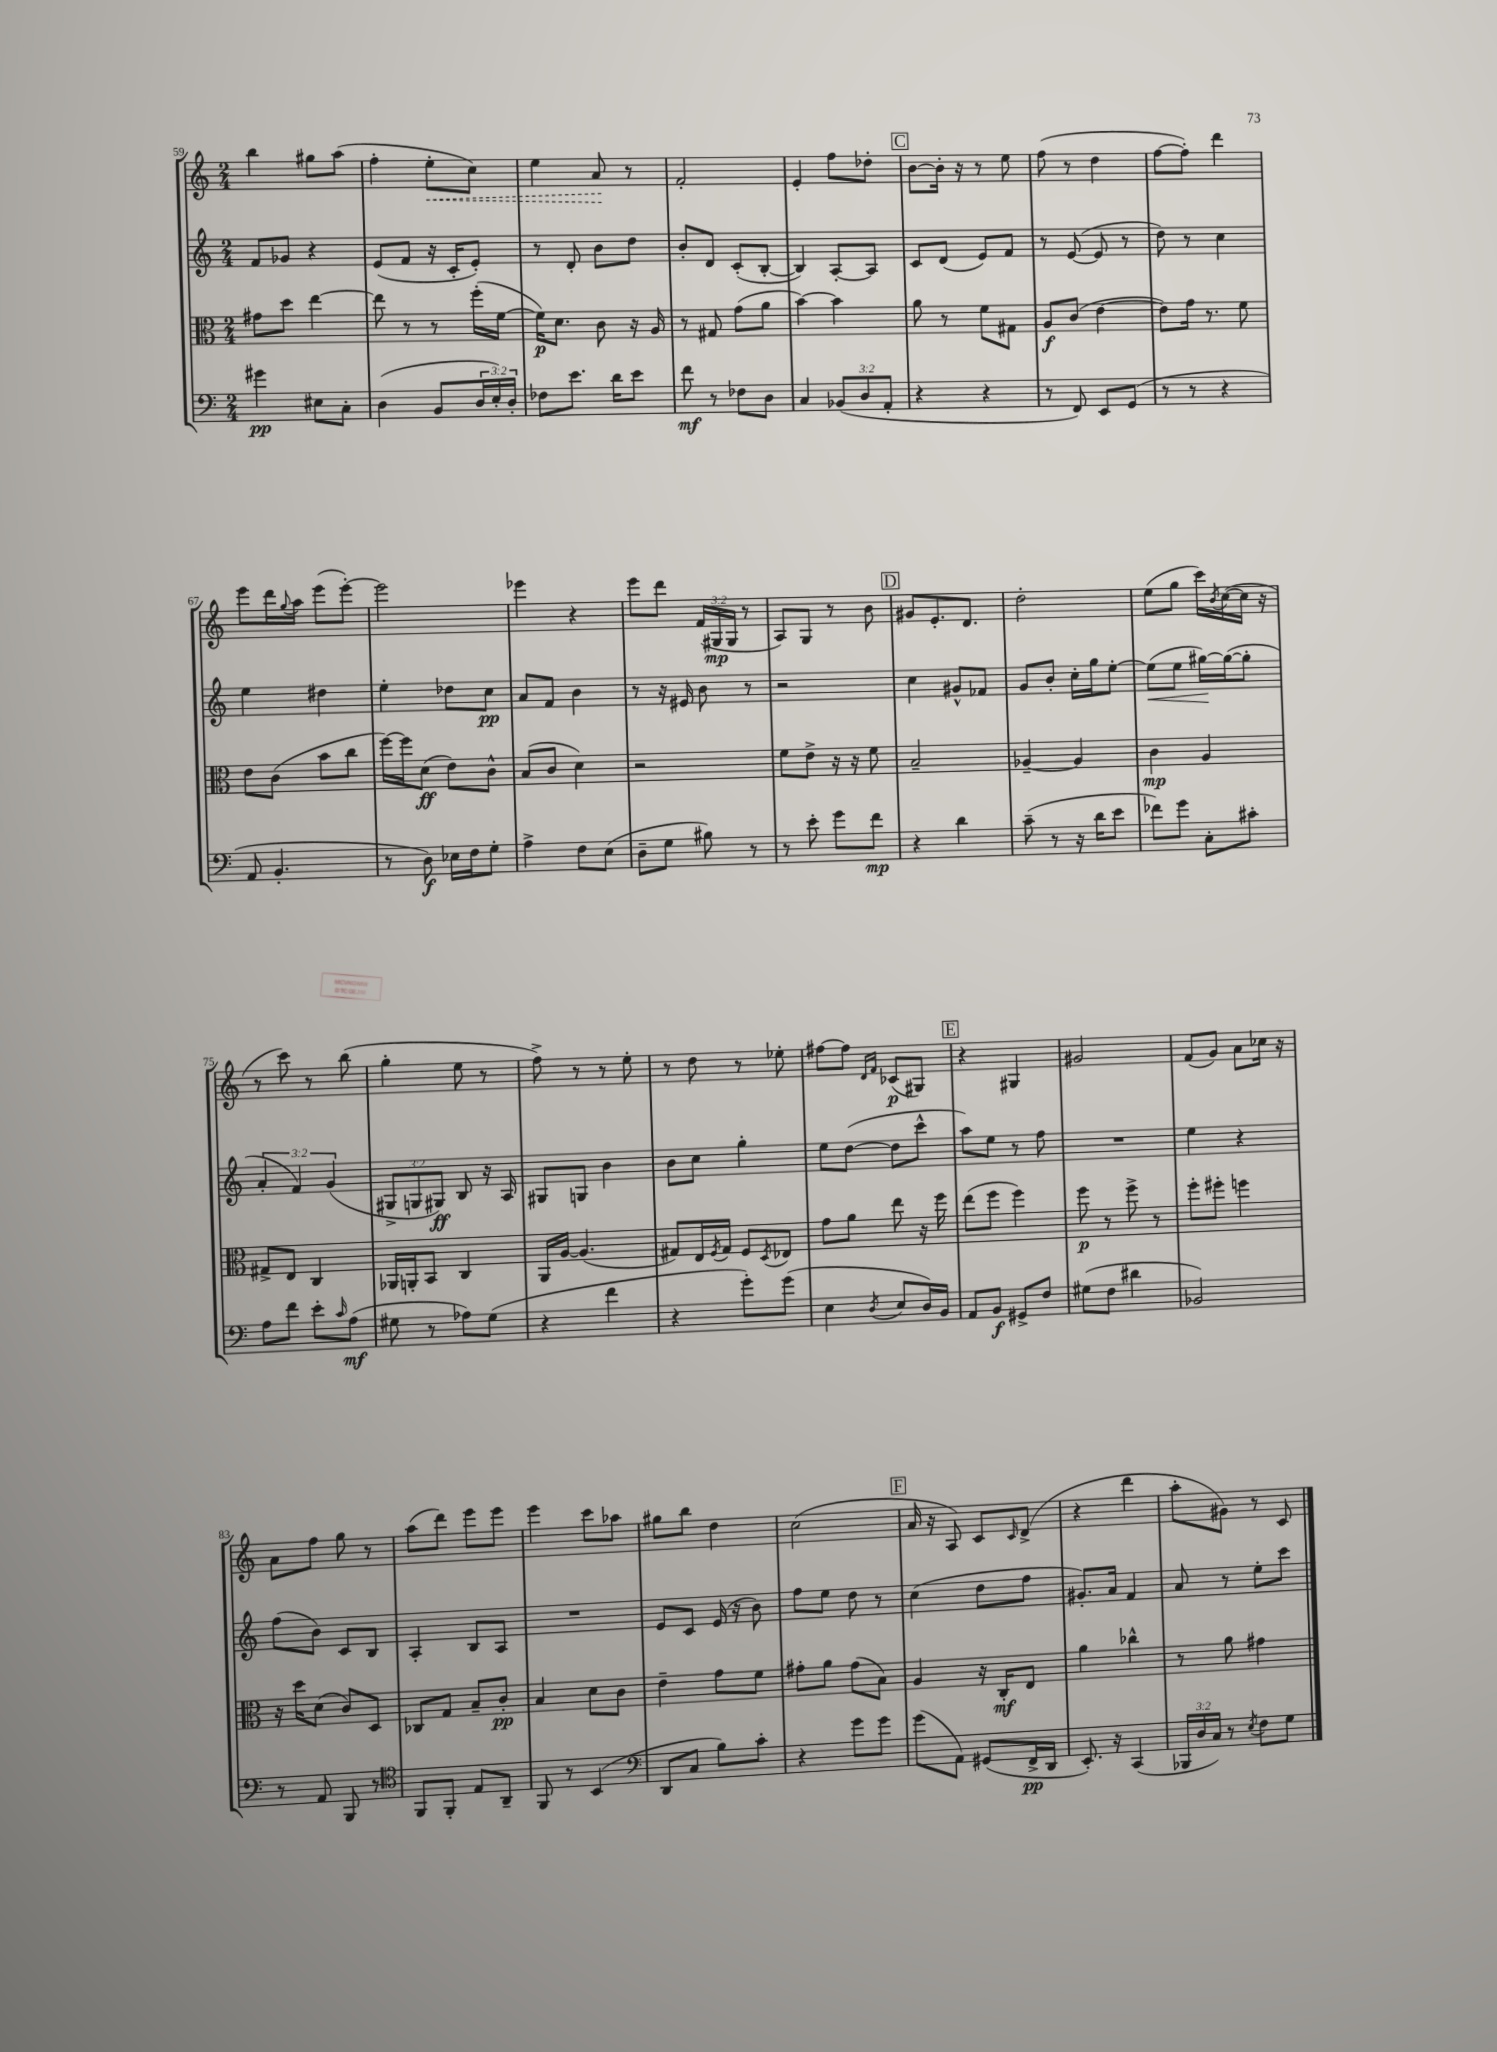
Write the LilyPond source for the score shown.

<<
\new StaffGroup <<
\new Staff = "s0" {
    \clef treble \key c \major \numericTimeSignature \time 2/4 \override Staff.TupletNumber.text = #tuplet-number::calc-fraction-text
    b''4 gis''8 a''8( |
    f''4-. \once \override Hairpin.style = #'dashed-line e''8-.\< c''8) |
    e''4 a'8\! r8 |
    f'2-. |
    e'4-. f''8 des''8-. |
    \mark \markup { \box "C" } b'8~ b'16-. r16 r8 e''8 |
    f''8( r8 d''4 |
    f''8~ f''8-.) d'''4 |
    e'''8 d'''16 \appoggiatura { g''8 } a''16 e'''8( e'''8~-.) |
    e'''2 |
    ees'''4 r4 |
    e'''8 d'''8 \tuplet 3/2 { f'16( gis16\mp gis16 } r8 |
    a8) g8 r8 b'8 |
    \mark \markup { \box "D" } gis'8 e'8.-. d'8. |
    d''2-. |
    e''8( g''8 c'''16) \acciaccatura { b'8 } c''16~( c''16 r16 |
    r8 c'''8) r8 b''8( |
    g''4-. e''8 r8 |
    f''8->) r8 r8 e''8-. |
    r8 d''8 r8 ees''8-. |
    fis''8~ fis''8 \grace { d'16 f'16 } ces'8\p( gis8) |
    \mark \markup { \box "E" } r4 gis4 |
    gis'2 |
    f'8( g'8) a'8 ces''16 r16 |
    a'8 f''8 g''8 r8 |
    a''8( d'''8) e'''8 e'''8 |
    e'''4 c'''8 aes''8 |
    gis''8 b''8 d''4 |
    c''2( |
    \mark \markup { \box "F" } a'16 r16 a8) c'8 \grace { c'16 } d'8->( |
    r4 d'''4 |
    a''8-. gis'8) r8 c'8 \bar "|." |
}
\new Staff = "s1" {
    \clef treble \key c \major \numericTimeSignature \time 2/4 \override Staff.TupletNumber.text = #tuplet-number::calc-fraction-text
    f'8 ges'8 r4 |
    e'8( f'8 r16 c'16-. e'8-.) |
    r8 d'8-. b'8 d''8 |
    b'8-. d'8 c'8-.( b8~-. |
    b4) a8~-. a8 |
    \mark \markup { \box "C" } c'8 d'8( e'8) f'8 |
    r8 e'8~( e'8 r8 |
    d''8) r8 c''4 |
    e''4 dis''4 |
    e''4-. des''8 c''8\pp |
    a'8 f'8 b'4 |
    r8 r16 eis'16 b'8 r8 |
    r2 |
    \mark \markup { \box "D" } c''4 gis'8-^ fes'8 |
    g'8 b'8-. c''16-. g''16 e''8~-. |
    e''8\<( e''8 gis''16~\!) gis''16~( gis''8-. |
    \tuplet 3/2 { a'4-. f'4) g'4( } |
    \tuplet 3/2 { gis8-> g8 gis8\ff) } b8 r16 a16 |
    gis8 g8 b'4 |
    b'8 c''8 g''4-. |
    e''8 d''8~( d''8 c'''8-^ |
    \mark \markup { \box "E" } a''8) e''8 r8 f''8 |
    R2 |
    e''4 r4 |
    f''8( b'8) c'8 b8 |
    a4-. b8 a8 |
    R2 |
    e'8 c'8 e'16( r16 b'8) |
    f''8 e''8 d''8 r8 |
    \mark \markup { \box "F" } c''4( d''8 f''8 |
    gis'8.-.) a'16 f'4 |
    a'8 r8 e''8-. c'''8 \bar "|." |
}
\new Staff = "s2" {
    \clef alto \key c \major \numericTimeSignature \time 2/4
    gis'8 d''8 e''4~ |
    e''8 r8 r8 f''16-.( f'16~ |
    f'16\p) d'8. c'8 r16 a16 |
    r8 gis8 g'8( a'8 |
    b'4~) b'4 |
    \mark \markup { \box "C" } a'8 r8 f'8 gis8 |
    a8\f c'8( e'4~ |
    e'8) g'16 r8. f'8 |
    e'8 c'8( b'8 c''8 |
    f''16~) f''16 d'8\ff( e'8) c'8-^ |
    b8( c'8 d'4) |
    r2 |
    f'8 e'8-> r16 r16 f'8 |
    \mark \markup { \box "D" } b2-- |
    aes4~-- aes4 |
    c'4\mp a4 |
    gis8-> e8 c4 |
    aes,16 a,16-. b,8 c4 |
    a,16 a16~ a4.( |
    gis8) e16 \acciaccatura { f8 } gis16 f8 \acciaccatura { d8 } ees8 |
    g'8 a'8 e''8 r16 f''16 |
    \mark \markup { \box "E" } e''8( f''8 f''4) |
    f''8\p r8 f''8-> r8 |
    f''8-. fis''8-. f''4 |
    r16 d''16 d'8( c'8) d8 |
    ces8 g8 b8-- c'8-.\pp |
    b4 d'8 c'8 |
    e'4-- g'8 f'8 |
    gis'8-. a'8 gis'8( b8) |
    \mark \markup { \box "F" } a4 r16 c16-.\mf e8 |
    a'4 ces''4-^ |
    r8 a'8 gis'4 \bar "|." |
}
\new Staff = "s3" {
    \clef bass \key c \major \numericTimeSignature \time 2/4 \override Staff.TupletNumber.text = #tuplet-number::calc-fraction-text
    gis'4\pp eis8 c8-. |
    d4( b,8 \tuplet 3/2 { d16 e16-.) d16-. } |
    fes8 e'8. d'16 e'8 |
    f'8\mf r8 fes8 d8 |
    c4 \tuplet 3/2 { bes,8( d8 a,8-. } |
    \mark \markup { \box "C" } r4 r4 |
    r8 f,8) e,8 g,8( |
    r8 r8 r4 |
    a,8 b,4.-. |
    r8 d8\f) ees16 f16 g8-. |
    a4-> f8 e8( |
    d8-- g8 bis8) r8 |
    r8 e'8-. g'8 f'8\mp |
    \mark \markup { \box "D" } r4 d'4 |
    c'8--( r8 r16 d'16 e'8 |
    fes'8) g'8 c8-. cis'8-. |
    a8 f'8 e'8-. \grace { c'16 } a8\mf( |
    gis8 r8 aes8) gis8( |
    r4 f'4 |
    r4 g'8-.) g'8( |
    e4 \acciaccatura { d8 } e8 d16) b,16 |
    \mark \markup { \box "E" } a,8 b,8\f gis,8-> f8 |
    gis8( f8 dis'4 |
    bes,2) |
    r8 a,8 b,,8 r8 |
    \clef tenor f,8 f,8-. e8 a,8-- |
    f,8 r8 b,4( |
    \clef bass d,8 c8 b8) c'8-. |
    r4 g'8 g'8 |
    \mark \markup { \box "F" } g'8( a,8) gis,8( f,16->\pp d,16 |
    e,8.-.) r16 c,4( |
    \tuplet 3/2 { bes,,16 d16 c16) } r8 \acciaccatura { e8 } f8 g8 \bar "|." |
}
>>
>>
\layout { \context { \Score currentBarNumber = #59 } }
